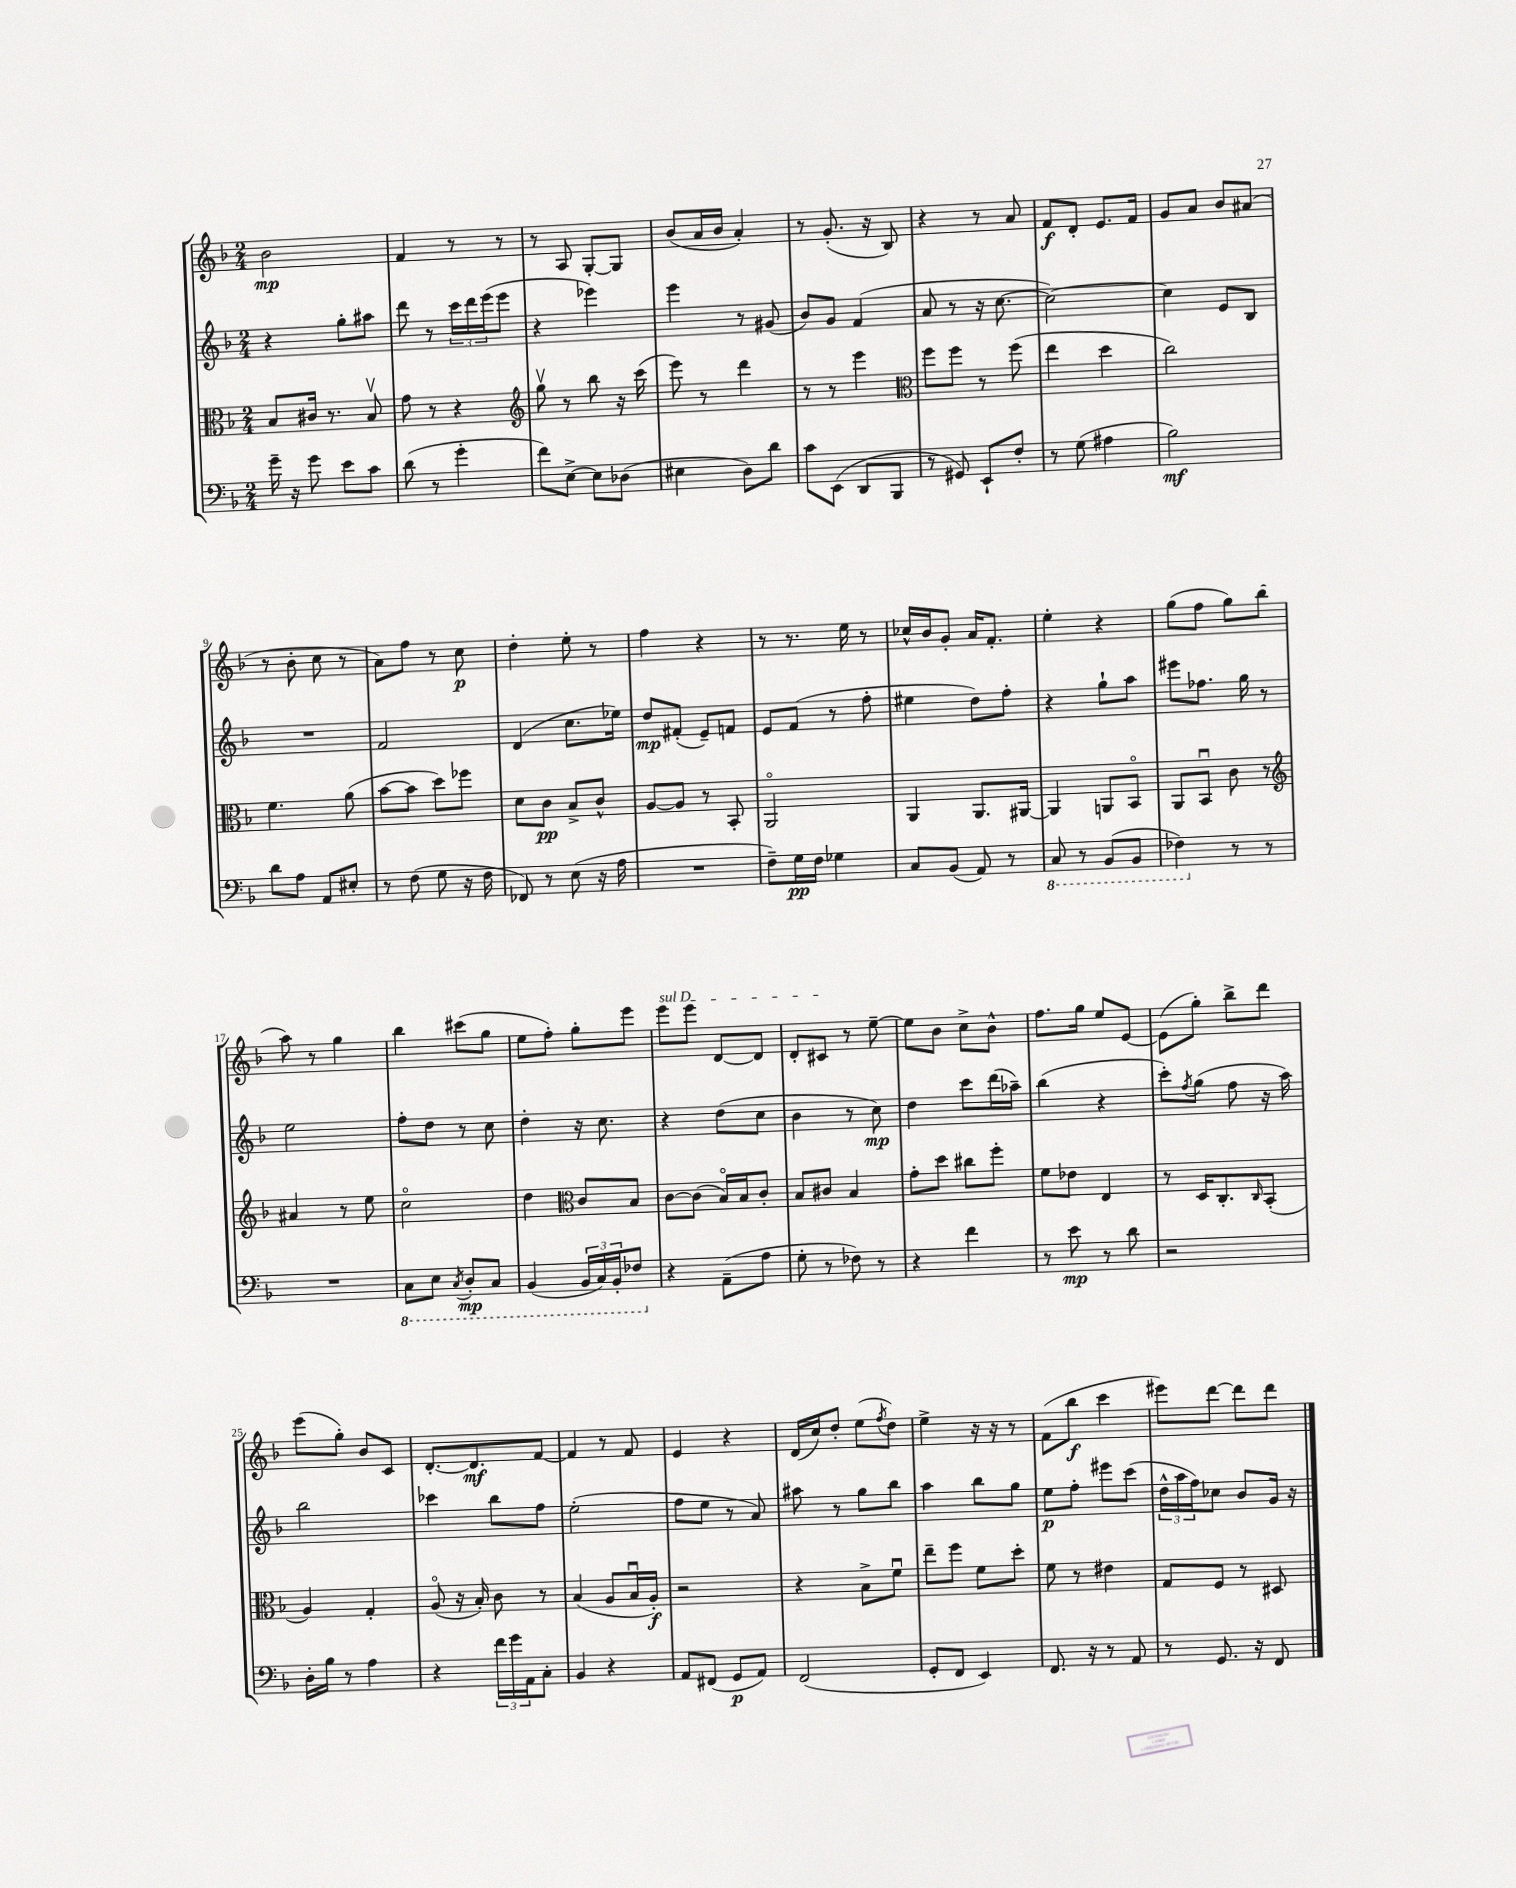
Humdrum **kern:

**kern	**kern	**kern	**kern
*staff4	*staff3	*staff2	*staff1
*clefF4	*clefC3	*clefG2	*clefG2
*k[b-]	*k[b-]	*k[b-]	*k[b-]
*M2/4	*M2/4	*M2/4	*M2/4
16g~	8B-	4r	2b-
16r	.	.	.
8g	16c#	.	.
.	8.r	.	.
8e	.	8gg'	.
8c	8B-v	8aa#	.
=	=	=	=
(8d	8g	8ddd	4f
8r	8r	8r	.
4g'	4r	24ccc	8r
.	.	24ddd	.
.	.	(24eee	.
.	.	8eee	8r
=	=	=	=
*	*clefG2	*	*
8f)	8ggv	4r	8r
[8E^	8r	.	8A
8E]	8bb-	4eee-)	[8G'
(8D-	16r	.	8G]
.	(16ccc	.	.
=	=	=	=
4E#	8eee)	4eee	(8b-
.	8r	.	16a
.	.	.	16b-
8D)	4ddd	8r	4a')
8d	.	(8g#	.
=	=	=	=
8c	8r	8b-)	8r
(8EE	8r	8g	(8.g'
8DD	4eee	(4f	.
.	.	.	16r
8BBB-	.	.	8B-)
=	=	=	=
*	*clefC3	*	*
8r	8ff	8a	4r
8GG#)	8ff	8r	.
8EE`	8r	16r	8r
.	.	[8.cc	.
8F'	(8ff	.	8a
=	=	=	=
8r	4ee	2cc_)	8f
(8G	.	.	8d'
4A#	4dd	.	8.e
.	.	.	16f
=	=	=	=
2B-)	2cc)	4cc]	8g
.	.	.	8a
.	.	8e	8b-
.	.	8B-	(8a#
=	=	=	=
8d	4.f	2r	8r
8A	.	.	8b-'
8AA	.	.	8cc
8E#'	(8a	.	8r
=	=	=	=
8r	[8b-	2f	8a)
(8F	8b-]	.	8ff
8G	8dd)	.	8r
16r	8ff-	.	8cc
16F	.	.	.
=	=	=	=
8FF-)	8d	(4d	4dd'
8r	8c	.	.
(8E	8B-^	8.cc	8ee'
16r	8c^^	.	8r
16A	.	16ee-)	.
=	=	=	=
2r	[8A	8dd	4ff
.	8A]	(8f#'	.
.	8r	8e~)	4r
.	8BB-'	8f	.
=	=	=	=
8F~)	2AAo	8e	8r
16G	.	(8f	8.r
16F	.	.	.
4G-	.	8r	.
.	.	.	16ee
.	.	8ff'	8r
=	=	=	=
8C	4AA	4ee#	16cc-^^
.	.	.	16b-
(8BB-	.	.	8g'
8AA)	8.AA	8dd)	16a
.	.	.	8.f'
8r	.	8ff'	.
.	[16AA#	.	.
=	=	=	=
8CC	4AA#]	4r	4ee'
8r	.	.	.
(8BBB-	8AA	8gg`	4r
8BBB-	8BB-o	8aa	.
=	=	=	=
4FF-)	8AA	8eee#	(8gg
.	8BB-u	8.ff-	8ff
8r	8c	.	8gg)
.	.	16gg	.
8r	8r	8r	(8bb-
=	=	=	=
*	*clefG2	*	*
2r	4a#	2ee	8aa)
.	.	.	8r
.	8r	.	4gg
.	8ee	.	.
=	=	=	=
8CC	2cco	8ff'	4bb-
8EE	.	8dd	.
8qCC	.	.	.
8DD'	.	8r	(8ccc#
8CC	.	8cc	8gg
=	=	=	=
(4BBB-	4dd	4dd'	8ee
.	.	.	8ff')
*	*clefC3	*	*
24BBB-	8c	16r	8gg'
24CC)	.	.	.
.	.	8.cc	.
24BBB-'	.	.	.
8FF-	8B-	.	8eee
=	=	=	=
4r	[8c	4r	8eee
.	(8c]	.	8eee
(8AA~	16B-o)	(8dd	[8d
.	16B-	.	.
8A	8c'	8cc	8d]
=	=	=	=
8G'	8B-	4b-	8d'
8r	8c#	.	8c#
8F-)	4B-	8r	8r
8r	.	8cc)	[8ee~
=	=	=	=
4r	8g'	4dd	8ee]
.	8dd	.	8b-
4f	8cc#	8ccc	8cc^
.	8ff'	(16ddd	8b-^^
.	.	16aa-~)	.
=	=	=	=
8r	8f	(4bb-	8.ff
8e	8e-	.	.
.	.	.	16gg
8r	4E	4r	8ee
8d	.	.	[8e
=	=	=	=
2r	8r	8ccc')	(8e]
.	.	8qff	.
.	16D	(8gg	8gg')
.	8.C'	.	.
.	.	8ff	8bb-^
.	16qqC	.	.
.	(8BB-'	16r	8ddd
.	.	16aa)	.
=	=	=	=
16D'	4A)	2bb-	(8eee
16B-	.	.	.
8r	.	.	8gg')
4A	4G'	.	8b-
.	.	.	8c
=	=	=	=
4r	(8Ao	4ccc-	[8.d'
.	16r	.	.
.	16B-')	.	8.d]
24f	8c	8bb-	.
24g	.	.	.
24AA	.	.	.
8C'	8r	8ff	[8f
=	=	=	=
4BB-	(4B-	(2ee'	4f]
4r	8A	.	8r
.	16B-u	.	8f
.	16A')	.	.
=	=	=	=
8AA	2r	8ff	4e
(8FF#	.	8ee	.
8GG	.	8r	4r
8AA)	.	8a)	.
=	=	=	=
(2FF	4r	8aa#	(16d
.	.	.	16cc)
.	.	8r	8dd'
.	8B-^	8gg	(8ee
.	.	.	8qff
.	8fu	8bb-	8dd)
=	=	=	=
8GG'	8ee~	4aa	4ee^
8FF	8ff	.	.
4EE)	8f	8bb-	16r
.	.	.	16r
.	8dd'	8gg	8r
=	=	=	=
8.FF	8f	8ee	(8f
.	8r	8ff'	8bb-
16r	.	.	.
8r	4e#	8eee#	4ccc
8AA	.	(8ccc	.
=	=	=	=
8r	8G	24dd^^	8eee#)
.	.	24aa	.
.	.	24ff)	.
8.GG	8F	8cc-	[8ddd
.	8r	8b-	8ddd]
16r	.	.	.
8FF	8D#	16g	8ddd
.	.	16r	.
==	==	==	==
*-	*-	*-	*-
